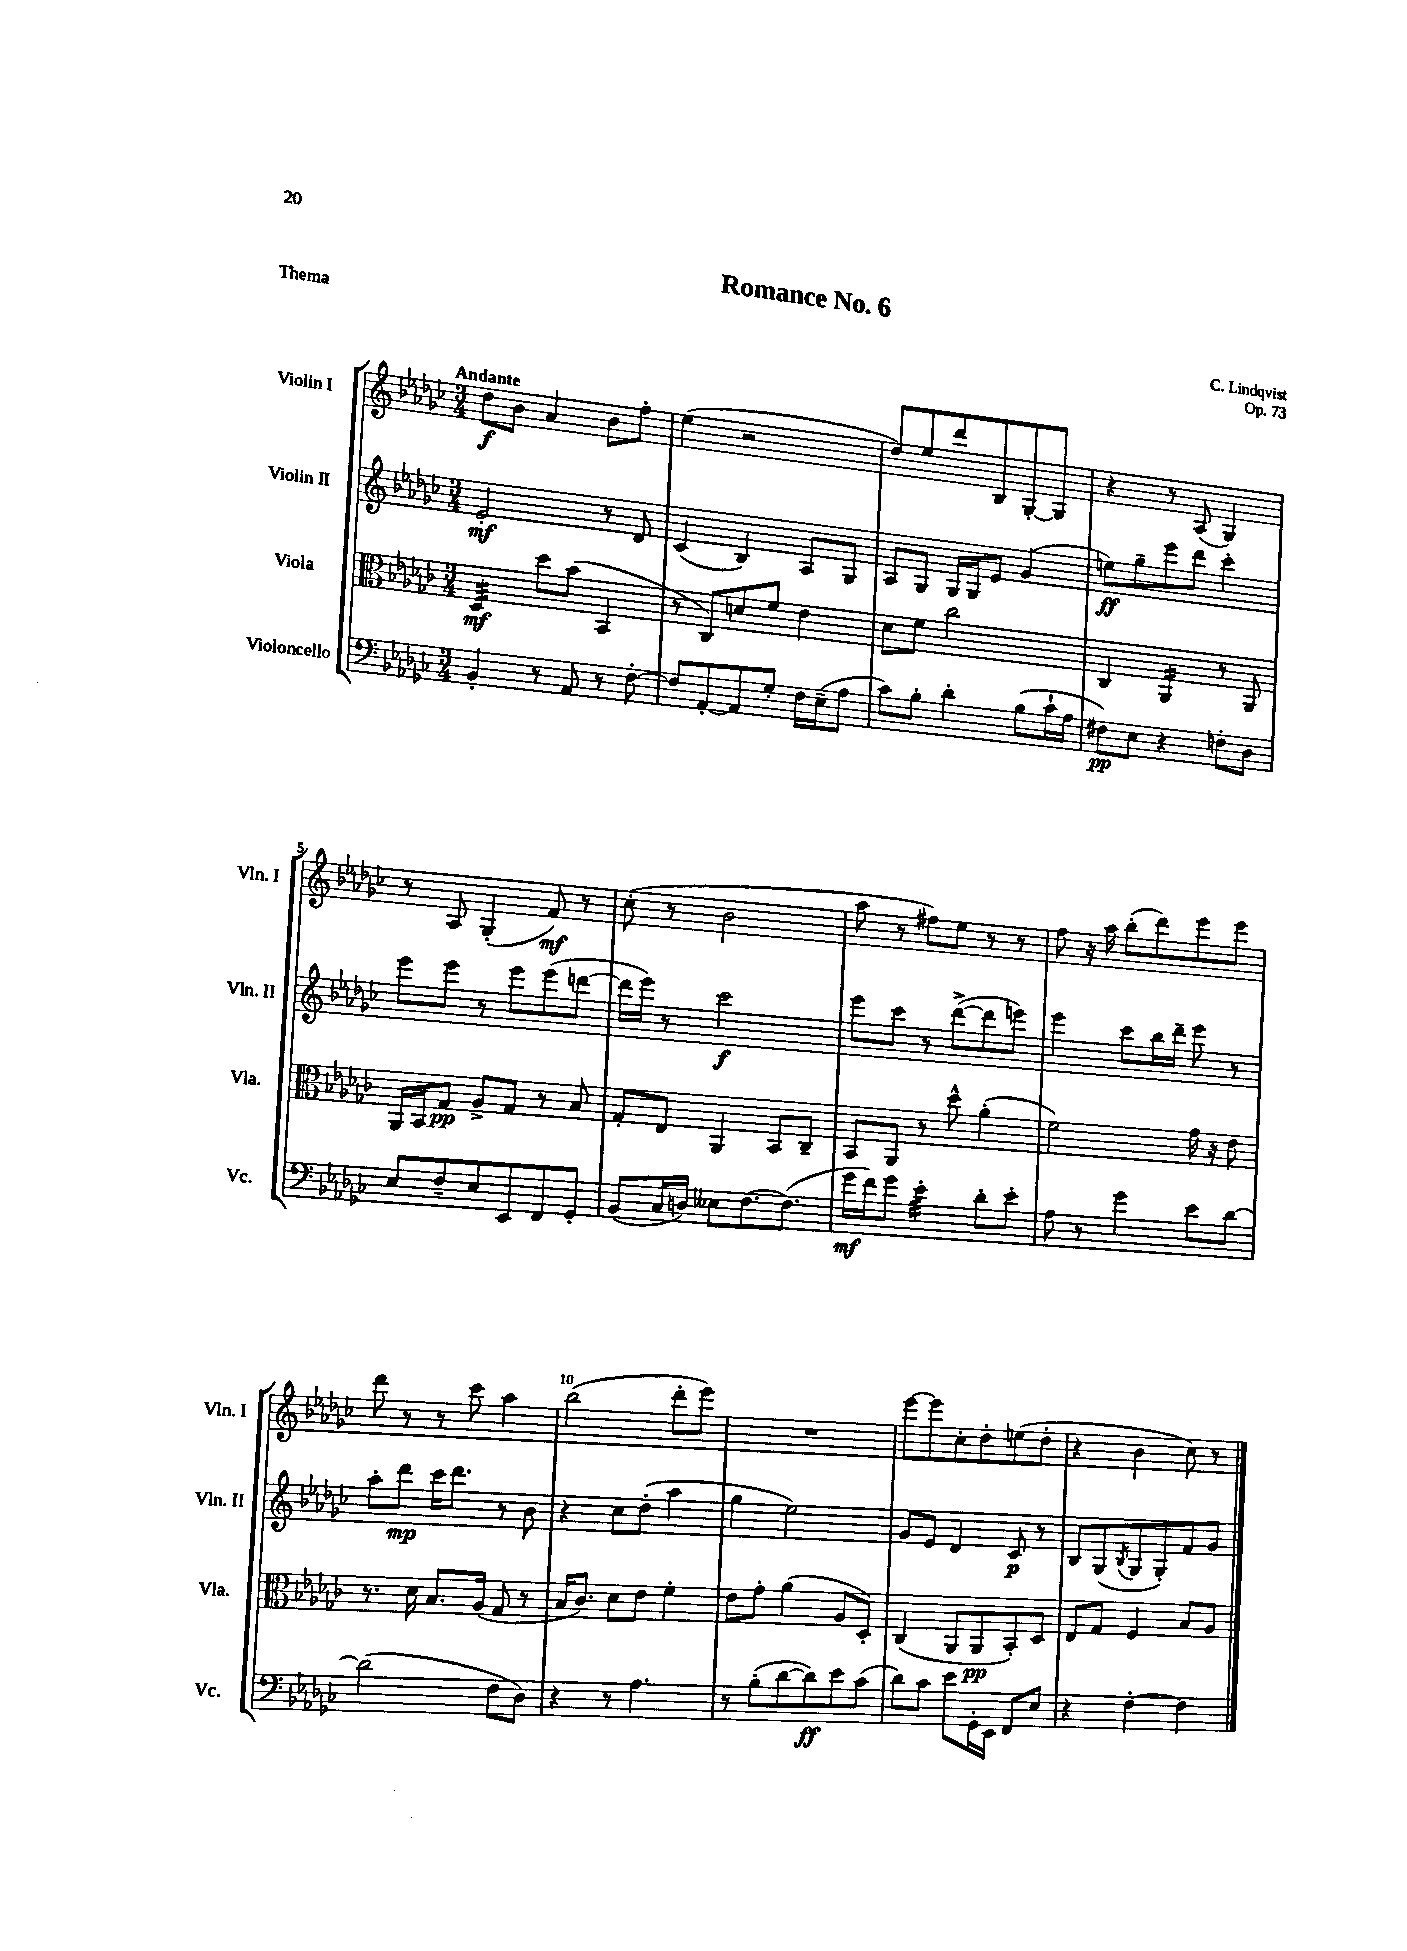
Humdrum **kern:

**kern	**kern	**kern	**kern
*staff4	*staff3	*staff2	*staff1
*clefF4	*clefC3	*clefG2	*clefG2
*k[b-e-a-d-g-c-]	*k[b-e-a-d-g-c-]	*k[b-e-a-d-g-c-]	*k[b-e-a-d-g-c-]
*M3/4	*M3/4	*M3/4	*M3/4
4BB-'/	4D-/	2e-'/	8dd-\L
.	.	.	8b-\J
8r	8dd-\L	.	4a-/
8AA-/	(8b-\J	.	.
8r	4BB-/	8r	8b-\L
[8F'\	.	8d-/	8ff'\J
=	=	=	=
8F/]L	8r	(4c-/	(4ee-\
[8AA-'/	8C-/L)	.	.
8AA-/]	8d/	4B-/)	2r
8G-'/J	8f/J	.	.
16F\LL	4e-\	8A-/L	.
(16E-~\J	.	.	.
8A-\J	.	8G-/J	.
=	=	=	=
8c-\L)	8d-\L	8A-/L	8dd-/L)
8B-'\J	8f\J	8G-/J	8ee-/
4d-'\	2cc-\	16G-/LL	8ddd-/
.	.	16G-/J	.
.	.	8e-/J	8B-/
(8B-\L	.	(4g-/	[8G-'/
16c-`\L	.	.	8G-/]J
16A-\JJ	.	.	.
=	=	=	=
8F#\L)	4C-/	8ee\L)	4r
8E-\J	.	8gg-~\	.
4r	4AA-/	8eee-\	8r
.	.	8ddd-\J	(8A-/
8F'\L	8r	4ccc-'\	4G-/)
8D-\J	8AA-/	.	.
=	=	=	=
8E-/L	16AA-/LL	8eee-\L	8r
.	16BB-/J	.	.
8F~/	8G-/J	8eee-\J	8A-/
8E-/	8A-^/L	8r	(4G-'/
8EE-/	8G-/J	8eee-\L	.
8FF/	8r	(8eee-\	8f/)
8GG-'/J	8B-/	[8ddd\J	8r
=	=	=	=
(8BB-/L	8G-'/L	16ddd\]LL	(8cc-'\
.	.	16eee-\JJ)	.
16C-/L	8E-/J	8r	8r
16D/JJ)	.	.	.
8E--\L	4AA-/	2ccc-\	2b-\
[8.F\	.	.	.
.	8BB-/L	.	.
(8.F\]J	.	.	.
.	8C-~/J	.	.
=	=	=	=
16g-\LL	8BB-/L	8eee-\L	8aa-\
16f\J)	.	.	.
8g-\J	8AA-/J	8ccc-\J	8r
4e-'\	8r	8r	8ff#\L)
.	8dd-^^\	([8ddd-^\L	8ee-\J
8d-'\L	(4a-'\	8ddd-\]	8r
8e-'\J	.	8eee\J)	8r
=	=	=	=
8A-\	2f\)	4eee-\	8ff\
8r	.	.	16r
.	.	.	16aa-\
4g-\	.	8ccc-\L	(8bb-'\L
.	.	16bb-\L	8ddd-\)
.	.	16ddd-~\JJ	.
8e-\L	16g-\	8eee-\	8eee-\
.	16r	.	.
[8d-\J	8e-\	8r	8eee-\J
=	=	=	=
(2d-\]	8.r	8aa-'\L	8ddd-\
.	.	8ddd-\J	8r
.	16d-\	.	.
.	8.B-/L	16ccc-\LK	8r
.	.	8.ddd-\J	.
.	.	.	8ccc-\
.	(16A-/Jk	.	.
8F\L	8G-/	8r	4aa-\
8D-\J)	8r	8b-\	.
=	=	=	=
4r	16B-/LK	4r	(2bb-\
.	8.c-/J)	.	.
8r	8d-\L	8cc-\L	.
4.A-\	8e-\J	(8dd-'\J	.
.	4f'\	4aa-\	8ddd-'\L
.	.	.	8eee-\J)
=	=	=	=
8r	8e-\L	4gg-\	2.r
(8B-'\L	8g-'\J	.	.
[8d-\	(4a-\	2ee-\)	.
8d-\])	.	.	.
8e-\	8A-/L	.	.
(8c-\J	8D-'/J)	.	.
=	=	=	=
8d-\L)	(4C-/	8g-/L	[8eee-\L
8c-\J	.	8e-/J	8eee-\]
8e-\L	8AA-/L	4d-/	8cc-'\
16GG-'\L	8AA-/	.	8dd-'\
16EE-\JJ	.	.	.
8FF/L	8BB-'/)	8c-/	(8ee\
8E-/J	8D-/J	8r	8dd-'\J
=	=	=	=
4r	8E-/L	8B-/L	4r
.	8G-/J	(8G-/	.
.	.	8qB-/	.
[4F'\	4F/	8G-/	4b-\
.	.	8G-'/)	.
4F\]	8B-/L	8f/	8cc-\)
.	8A-/J	8g-/J	8r
==	==	==	==
*-	*-	*-	*-
